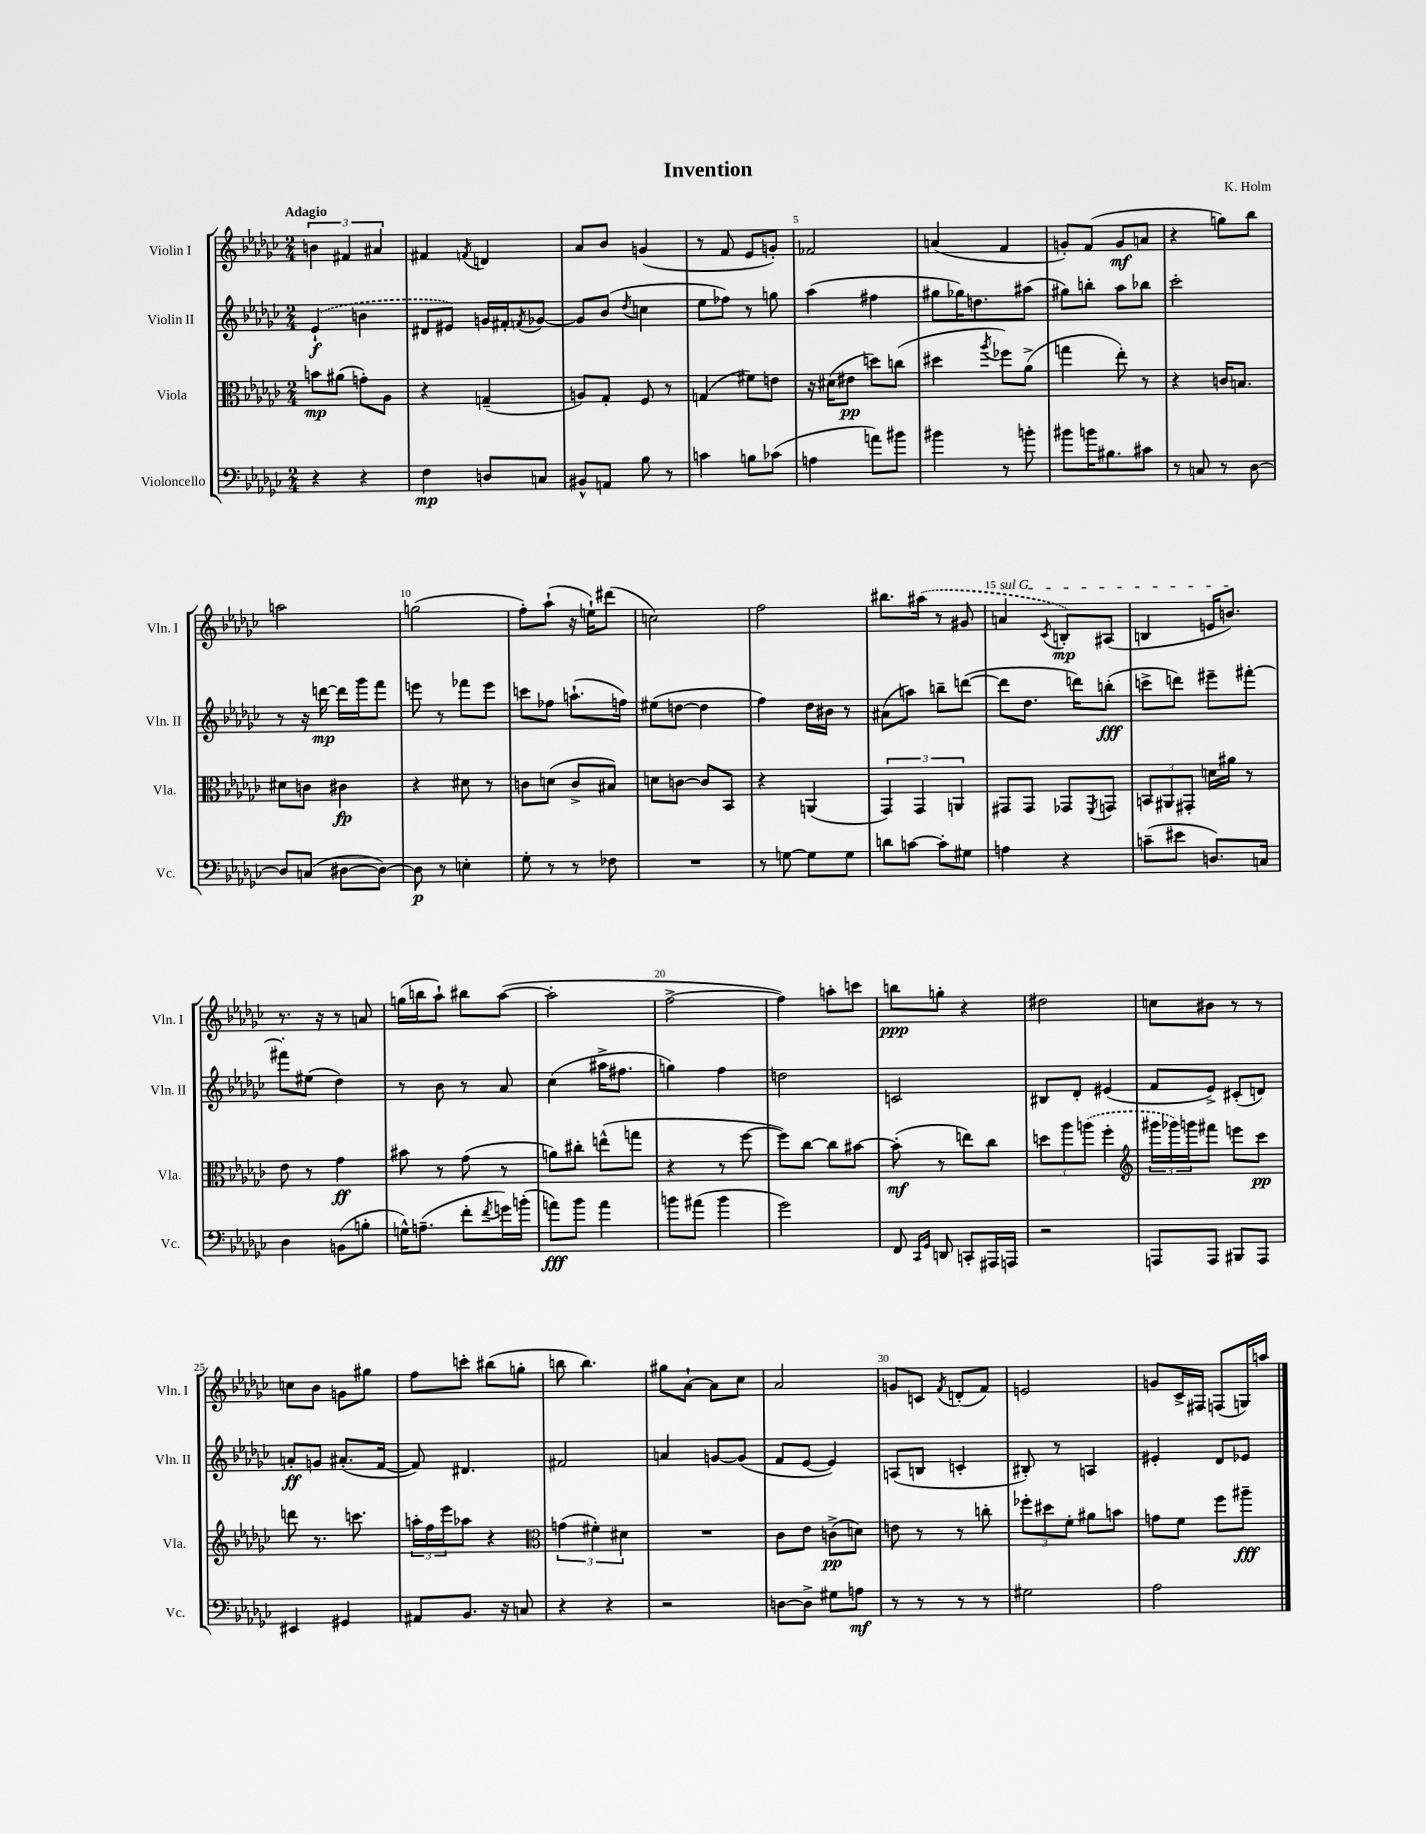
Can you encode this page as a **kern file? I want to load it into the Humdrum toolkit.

**kern	**kern	**kern	**kern
*staff4	*staff3	*staff2	*staff1
*clefF4	*clefC3	*clefG2	*clefG2
*k[b-e-a-d-g-c-]	*k[b-e-a-d-g-c-]	*k[b-e-a-d-g-c-]	*k[b-e-a-d-g-c-]
*M2/4	*M2/4	*M2/4	*M2/4
4r	8b	(4e-`	6b
.	(8a#	.	.
.	.	.	6f#
4r	8g')	4b	.
.	.	.	6a#
.	8A-	.	.
=	=	=	=
4F	4r	8d#	4f#
.	.	8e#)	.
.	.	.	8qf
8D	(4G~	16g	4d
.	.	16f#'	.
.	.	8qf	.
8C	.	[8g-	.
=	=	=	=
8BB#^^	8A)	8g-]	8a-
8AA	8G-'	(8b-	8b-
.	.	8qdd-	.
8B-	8F	4cc	(4g
8r	8r	.	.
=	=	=	=
4c	(4G	8ee-	8r
.	.	8ff-)	8f
8B	8f#)	8r	8e-
(8c-	8e	8gg	8g')
=	=	=	=
4A	16r	(4aa-	2f-
.	(16d#	.	.
.	8e#	.	.
8a)	8dd)	4ff#	.
8b#	(8cc	.	.
=	=	=	=
4b#	4dd#	8gg#	(4a
.	.	16gg-)	.
.	.	8.dd	.
.	8qaa-	.	.
8r	8ff-)	.	4f
8b'	(8a-^	(8aa#	.
=	=	=	=
8b#	4gg	8gg#)	8g')
16b	.	8bb'	(8f
8.B#	.	.	.
.	8ee-')	8aa-	8g
8c#	8r	8bb-	8a
=	=	=	=
8r	4r	2ccc-'	4r
8C	.	.	.
8r	16c	.	8gg)
.	8.B	.	.
[8D-	.	.	8bb-
=	=	=	=
8D-]	8d#	8r	2aa
(8C	8c	16r	.
.	.	[16ddd	.
[8D#	4c#	16ddd]	.
.	.	16ggg-	.
8D#_)	.	8fff	.
=	=	=	=
8D#]	4r	8eee	(2gg
8r	.	8r	.
4E'	8d#	8fff-	.
.	8r	8eee	.
=	=	=	=
8G-'	8c	8ccc	8ff')
8r	(8d	8ff-	(8aa-`
8r	8c^	(8.aa`	16r
.	.	.	16ee`)
8F-	8B#)	.	(8ddd#
.	.	16ff)	.
=	=	=	=
2r	8d	(8ee#	2cc)
.	[8c	[8dd	.
.	8c]	4dd]	.
.	8BB-	.	.
=	=	=	=
8r	4r	4ff)	2ff
[8G	.	.	.
8G]	(4AA	16dd-	.
.	.	16b#	.
8G	.	8r	.
=	=	=	=
8d	6GG-)	(8a#	8.bb#
[8c	.	8aa)	.
.	6GG-	.	.
.	.	.	(16aa#
8c']	.	8bb~	8r
.	6AA	.	.
8G#	.	([8ddd	8g#
=	=	=	=
4A	8GG#	8ddd]	4a
.	8GG#	8.dd-	.
.	.	.	8qc-
4r	8GG-	.	8B')
.	.	16ddd)	.
.	8qFF	.	.
.	8GG	(8bb'	(8A#
=	=	=	=
(8c~	12BB	8ccc^	4B
.	12AA#	.	.
8e#	.	8ddd)	.
.	12GG#'	.	.
8.D)	16d	8eee#~	16e
.	16a#	.	8.b)
.	8r	[8fff#'	.
16C	.	.	.
=	=	=	=
4D-	8e-	8fff#']	8.r
.	8r	(8ee#	.
.	.	.	16r
(8BB	4g-	4dd-)	8r
8B'	.	.	8a
=	=	=	=
16G^^)	8b#	8r	(16gg
(8.A~	.	.	16bb
.	8r	8b-	8aa-`)
8f'	(8g-	8r	8bb#
8qf	.	.	.
16g)	8r	8a-	([8aa-
(16b'	.	.	.
=	=	=	=
8a)	8a)	(4cc-	2aa-']
8b-	8cc#'	.	.
4a	(8ee^^	16aa#^	.
.	.	8.ff#	.
.	8gg	.	.
=	=	=	=
8b	4r	4gg)	[2ff^
(8a#	.	.	.
4b	8r	4ff	.
.	[8ff	.	.
=	=	=	=
2g-)	8ff])	2dd	4ff])
.	[8cc-	.	.
.	8cc-]	.	8aa'
.	[8b#	.	8ccc
=	=	=	=
8FF	(8b#']	2c	8bb
16qqCC-	.	.	.
16qqGG-	.	.	.
8DD	8r	.	8gg'
8CC'	8ee)	.	4r
16AAA#	8cc-	.	.
16AAA	.	.	.
=	=	=	=
2r	12dd	8B#	2dd#
.	12aa-	.	.
.	.	8d-'	.
.	(12aa	.	.
.	4ff'	(4e#	.
=	=	=	=
*	*clefG2	*	*
8AAA	24ggg#	8f	8cc
.	24ggg-)	.	.
.	24ggg	.	.
8AAA	8fff#	8e-^)	8b#
8BBB#	8eee	(8c#'	8r
8AAA	8ccc-	8d)	8r
=	=	=	=
4EE#	8ddd	8a'	8cc
.	8.r	8g	8b-
4GG#	.	(8.a#'	8g
.	8.ccc	.	.
.	.	.	8gg#
.	.	[16f	.
=	=	=	=
8AA#	24aa'	8f])	8ff
.	24ff	.	.
.	24eee-	.	.
8.BB-	8aa-	4.d#	8ccc'
.	4r	.	(8bb#
16r	.	.	.
8C	.	.	8gg'
=	=	=	=
*	*clefC3	*	*
4r	(6g	2f#	8bb
.	.	.	4.bb)
.	6f#')	.	.
4r	.	.	.
.	6d#	.	.
=	=	=	=
2r	2r	4a	8gg#
.	.	.	[8a-`
.	.	[8g	8a-]
.	.	(8g]	8cc-
=	=	=	=
[8D	8c-	8f	2a-
8D^]	8e-	[8e-	.
8G#	(8c^	4e-])	.
8A	8d)	.	.
=	=	=	=
8r	8e	(8A	8g
8r	8r	8B	8c
.	.	.	8qf
8r	8r	4c'	(8d'
8r	8cc'	.	8f)
=	=	=	=
2G#	12ff-'	8B#')	2e
.	12dd#	.	.
.	.	8r	.
.	12f'	.	.
.	8a#	4A	.
.	8b	.	.
=	=	=	=
2A-	8g	4e#'	8g
.	8f	.	16c-^
.	.	.	16F#
.	8ff	8d-	(8F
.	8aa#~	8e-	16G)
.	.	.	16aa
==	==	==	==
*-	*-	*-	*-
